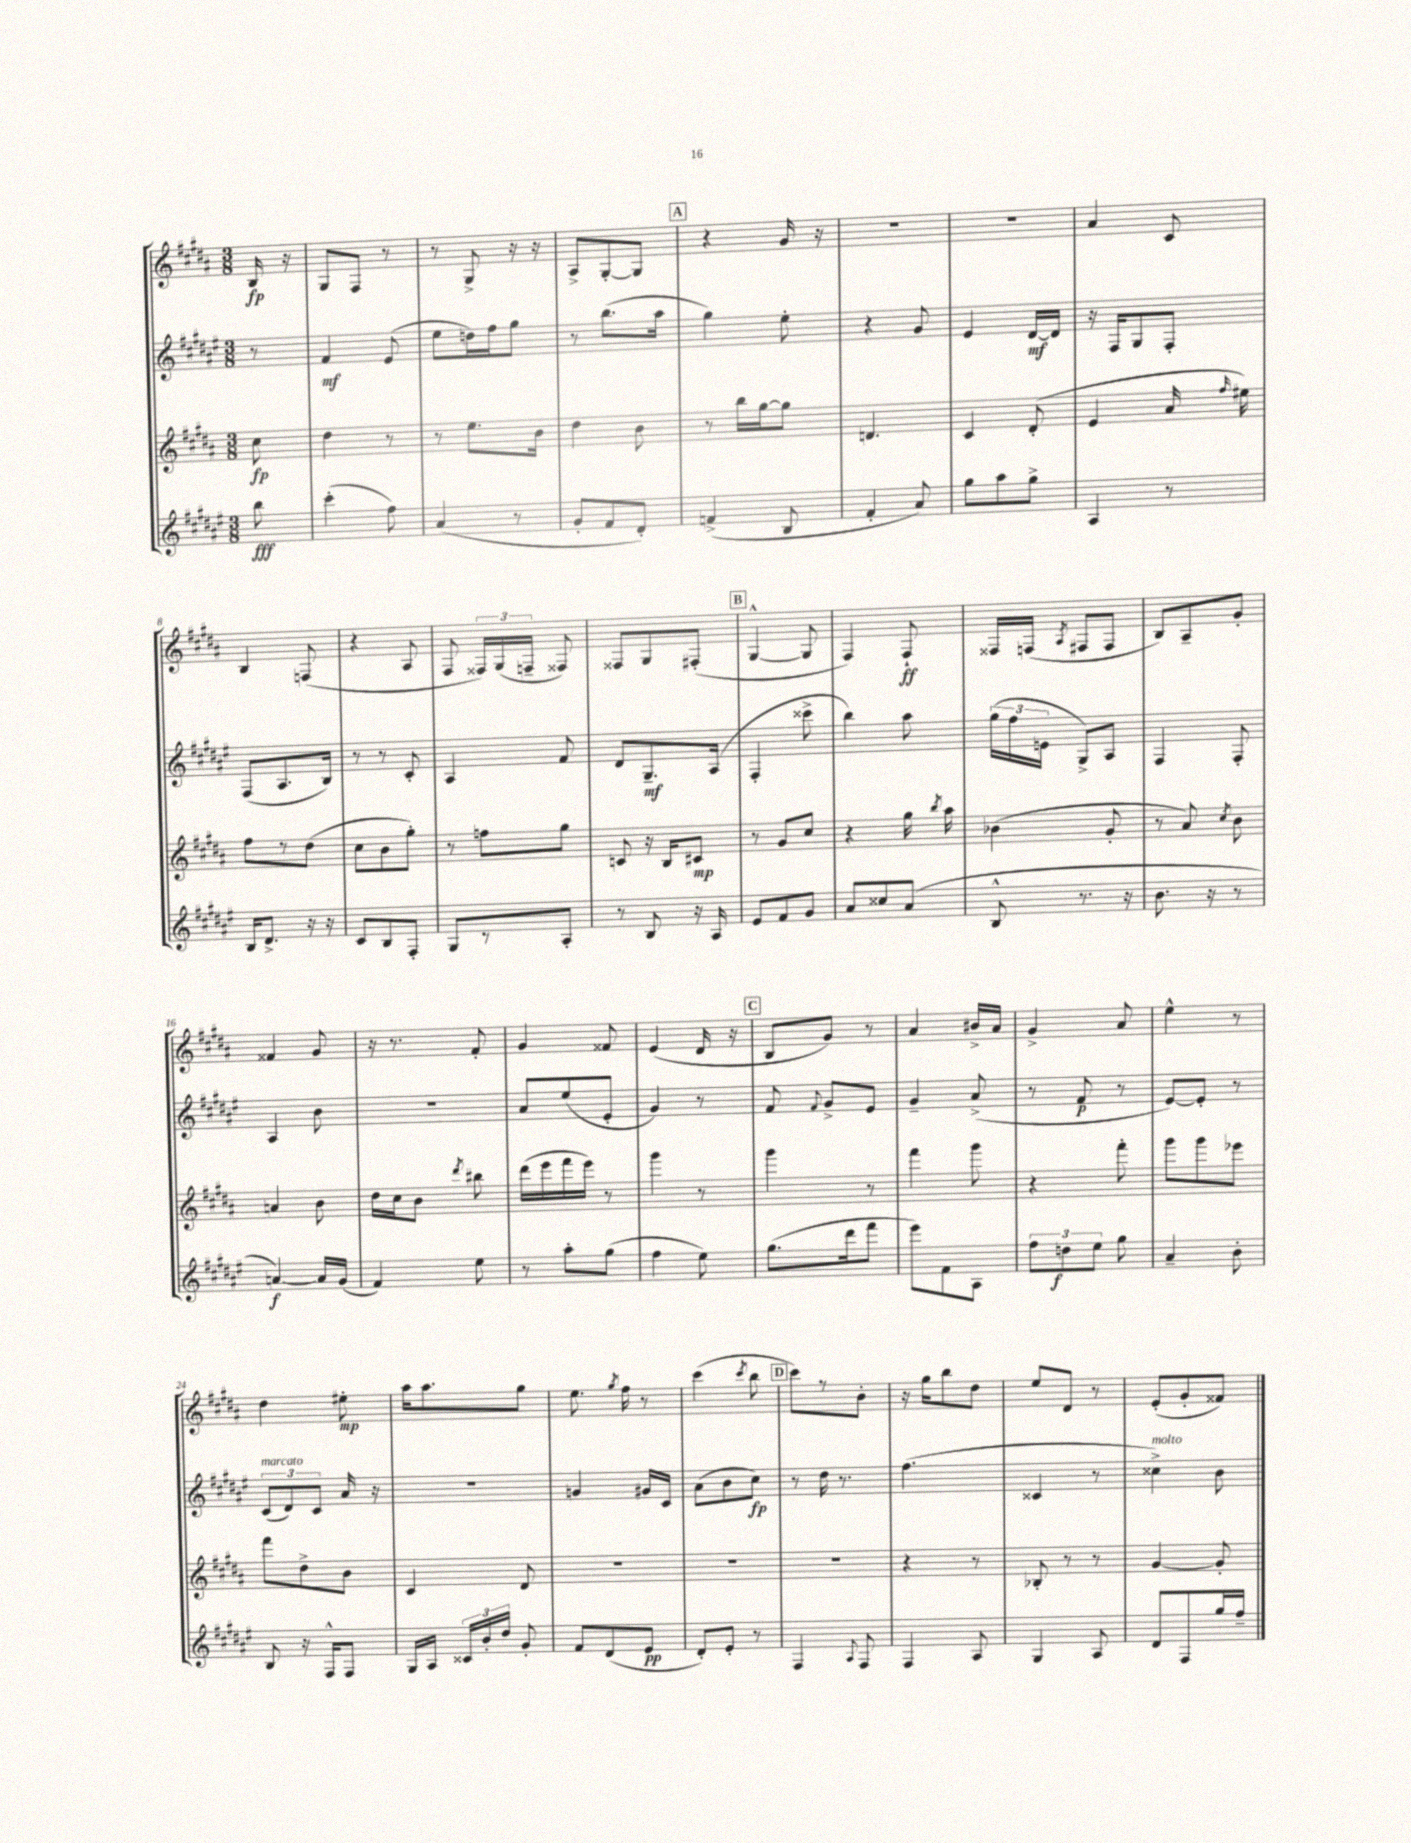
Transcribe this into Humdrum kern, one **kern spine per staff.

**kern	**dynam	**kern	**dynam	**kern	**dynam	**kern	**dynam
*part4	*part4	*part3	*part3	*part2	*part2	*part1	*part1
*staff4	*staff4	*staff3	*staff3	*staff2	*staff2	*staff1	*staff1
*clefG2	*	*clefG2	*	*clefG2	*	*clefG2	*
*k[f#c#g#d#a#e#]	*	*k[f#c#g#d#a#]	*	*k[f#c#g#d#a#e#]	*	*k[f#c#g#d#a#]	*
*M3/8	*	*M3/8	*	*M3/8	*	*M3/8	*
=	=	=	=	=	=	=	=
8bb\	fff	8cc#\	fp	8r	.	16B/	fp
.	.	.	.	.	.	16r	.
=1	=1	=1	=1	=1	=1	=1	=1
(4ccc#'\	.	4dd#\	.	4f#/	mf	8G#/L	.
.	.	.	.	.	.	8F#/J	.
8ff#\)	.	8r	.	(8e#/	.	8r	.
=2	=2	=2	=2	=2	=2	=2	=2
(4a#/	.	8r	.	8ee#\L	.	8r	.
.	.	8.ee\L	.	16ddn\L)	.	8G#^/	.
.	.	.	.	16ff#\J	.	.	.
8r	.	.	.	8gg#\J	.	16r	.
.	.	16b\Jk	.	.	.	16r	.
=3	=3	=3	=3	=3	=3	=3	=3
8g#'/L	.	4dd#\	.	8r	.	8A#^/L	.
8f#/	.	.	.	(8.bb\L	.	[8G#'/	.
8d#'/J)	.	8b\	.	.	.	8G#/J]	.
.	.	.	.	16aa#\Jk	.	.	.
!!LO:REH:place=s1:t=A
=4	=4	=4	=4	=4	=4	=4	=4
(4fn^/	.	8r	.	4gg#\)	.	4r	.
.	.	16bb\LL	.	.	.	.	.
.	.	[16gg#\J	.	.	.	.	.
8B/	.	8gg#\J]	.	8ee#'\	.	16g#/	.
.	.	.	.	.	.	16r	.
=5	=5	=5	=5	=5	=5	=5	=5
4f#'/	.	4.dn/	.	4r	.	4.r	.
8a#/)	.	.	.	8g#/	.	.	.
=6	=6	=6	=6	=6	=6	=6	=6
8gg#\L	.	4c#/	.	4e#/	.	4.r	.
8aa#\	.	.	.	.	.	.	.
8gg#^\J	.	(8d#'/	.	[16d#/LL	mf	.	.
.	.	.	.	16d#/JJ]	.	.	.
=7	=7	=7	=7	=7	=7	=7	=7
4A#/	.	4e/	.	16r	.	4a#/	.
.	.	.	.	16F#/KL	.	.	.
.	.	.	.	8G#/	.	.	.
8r	.	16a#/	.	8F#'/J	.	8c#/	.
.	.	16qqff#/	.	.	.	.	.
.	.	16ee#X\)	.	.	.	.	.
!!LO:LB:g=z
=8	=8	=8	=8	=8	=8	=8	=8
16B/KL	.	8ff#\L	.	(8F#/L	.	4B/	.
8.d#^/J	.	.	.	.	.	.	.
.	.	8r	.	8.A#/	.	.	.
16r	.	(8dd#\J	.	.	.	(8Fn/	.
16r	.	.	.	16B/Jk)	.	.	.
=9	=9	=9	=9	=9	=9	=9	=9
8c#/L	.	8cc#\L	.	8r	.	4r	.
8B/	.	8b\	.	8r	.	.	.
8F#'/J	.	8gg#'\J)	.	8c#'/	.	8A#/	.
=10	=10	=10	=10	=10	=10	=10	=10
8G#/L	.	8r	.	4A#/	.	8F#/	.
8r	.	8ffn\L	.	.	.	24F##X/LL)	.
.	.	.	.	.	.	(24G#/	.
.	.	.	.	.	.	24Fn~/JJ	.
8A#'/J	.	8gg#\J	.	8f#/	.	8F##X/)	.
=11	=11	=11	=11	=11	=11	=11	=11
8r	.	8cn/	.	8d#/L	.	8F##X/L	.
8B/	.	16r	.	8.G#~/	mf	8G#/	.
.	.	16B/KL	.	.	.	.	.
16r	.	8c#X/J	mp	.	.	(8F#X'/J	.
16A#/	.	.	.	(16A#/Jk	.	.	.
!!LO:REH:place=s1:t=B
=12	=12	=12	=12	=12	=12	=12	=12
8e#/L	.	8r	.	4F#'/	.	[4G#^^/	.
8f#/	.	8g#/L	.	.	.	.	.
8g#/J	.	8cc#/J	.	8ccc##X^\	.	8G#/]	.
=13	=13	=13	=13	=13	=13	=13	=13
8a#/L	.	4r	.	4bb\)	.	4F#/)	.
8cc##X/	.	.	.	.	.	.	.
(8a#/J	.	16gg#\	.	8aa#\	.	8F#`/	ff
.	.	8qbb/	.	.	.	.	.
.	.	16aa#\	.	.	.	.	.
=14	=14	=14	=14	=14	=14	=14	=14
8B^^/	.	(4b-X\	.	(24gg#\LL	.	16F##X/LL	.
.	.	.	.	24ff#\	.	.	.
.	.	.	.	.	.	(16Fn/JJ	.
.	.	.	.	24en\JJ	.	.	.
.	.	.	.	.	.	8qA#/	.
8.r	.	.	.	8G#^/L)	.	8F#X/L	.
.	.	8g#'/	.	8A#/J	.	8F#/J	.
16r	.	.	.	.	.	.	.
=15	=15	=15	=15	=15	=15	=15	=15
8.b\	.	8r	.	4F#/	.	8B/L)	.
.	.	8a#/)	.	.	.	8A#~/	.
16r	.	.	.	.	.	.	.
.	.	8qcc#/	.	.	.	.	.
8r	.	8b\	.	8F#'/	.	8g#'/J	.
!!LO:LB:g=z
=16	=16	=16	=16	=16	=16	=16	=16
[4an/)	f	4an/	.	4A#/	.	4f##X/	.
16a/LL]	.	8b\	.	8b\	.	8g#/	.
(16g#/JJ	.	.	.	.	.	.	.
=17	=17	=17	=17	=17	=17	=17	=17
4f#/)	.	16dd#\LL	.	4.r	.	16r	.
.	.	16cc#\J	.	.	.	8.r	.
.	.	8b\J	.	.	.	.	.
.	.	8qddd#/	.	.	.	.	.
8ee#\	.	8bb#X\	.	.	.	8f#'/	.
=18	=18	=18	=18	=18	=18	=18	=18
8r	.	(16ddd#\LL	.	8a#/L	.	4g#/	.
.	.	16eee\	.	.	.	.	.
8aa#'\L	.	16fff#\	.	(8ee#/	.	.	.
.	.	16eee\JJ)	.	.	.	.	.
(8gg#\J	.	8r	.	8e#'/J	.	8f##X/	.
=19	=19	=19	=19	=19	=19	=19	=19
4ff#\	.	4ggg#\	.	4g#/)	.	(4e/	.
8ee#\)	.	8r	.	8r	.	16d#/	.
.	.	.	.	.	.	16r	.
!!LO:REH:place=s1:t=C
=20	=20	=20	=20	=20	=20	=20	=20
(8.gg#\L	.	4ggg#\	.	8f#/	.	8B/L	.
.	.	.	.	8qqf#/	.	.	.
.	.	.	.	8g#^/L	.	8g#/J)	.
16ddd#\k	.	.	.	.	.	.	.
8fff#\J	.	8r	.	8e#/J	.	8r	.
=21	=21	=21	=21	=21	=21	=21	=21
8eee#\L)	.	4fff#\	.	4g#~/	.	4a#/	.
8f#\	.	.	.	.	.	.	.
8A#\J	.	8ggg#\	.	(8a#^/	.	16b#X^/LL	.
.	.	.	.	.	.	16a#/JJ	.
=22	=22	=22	=22	=22	=22	=22	=22
12ff#\L	.	4r	.	8r	.	4g#^/	.
12ddn\	f	.	.	.	.	.	.
.	.	.	.	8f#/	p	.	.
12ee#\J	.	.	.	.	.	.	.
8gg#\	.	8fff#'\	.	8r	.	8a#/	.
=23	=23	=23	=23	=23	=23	=23	=23
4a#~/	.	8ggg#\L	.	[8e#/L)	.	4ee^^\	.
.	.	8ggg#\	.	8e#'/J]	.	.	.
8b'\	.	8eee-X\J	.	8r	.	8r	.
!!LO:LB:g=z
=24	=24	=24	=24	=24	=24	=24	=24
!	!	!	!	!LO:TX:a:i:t=marcato	!	!	!
8B/	.	8fff#\L	.	(12c#/L	.	4dd#\	.
.	.	.	.	12d#/)	.	.	.
16r	.	8dd#^\	.	.	.	.	.
.	.	.	.	12c#/J	.	.	.
16F#^^/KL	.	.	.	.	.	.	.
8F#/J	.	8b\J	.	16a#/	.	8ee#X'\	mp
.	.	.	.	16r	.	.	.
=25	=25	=25	=25	=25	=25	=25	=25
16G#/LL	.	4c#/	.	4.r	.	16aa#\KL	.
16A#/JJ	.	.	.	.	.	8.aa#\	.
24c##X/LL	.	.	.	.	.	.	.
24b'/	.	.	.	.	.	.	.
24dd#/JJ	.	.	.	.	.	.	.
8g#'/	.	8d#/	.	.	.	8gg#\J	.
=26	=26	=26	=26	=26	=26	=26	=26
8f#/L	.	4.r	.	4gn/	.	8.ee\	.
(8d#/	.	.	.	.	.	.	.
.	.	.	.	.	.	8qgg#/	.
.	.	.	.	.	.	16ff#\	.
8e#/J	pp	.	.	16g#X/LL	.	8r	.
.	.	.	.	16c#/JJ	.	.	.
=27	=27	=27	=27	=27	=27	=27	=27
8d#'/L)	.	4.r	.	(8a#\L	.	(4ccc#\	.
8e#'/J	.	.	.	8b\	.	.	.
.	.	.	.	.	.	8qccc#/	.
8r	.	.	.	8cc#\J)	fp	8bb\	.
!!LO:REH:place=s1:t=D
=28	=28	=28	=28	=28	=28	=28	=28
4F#/	.	4.r	.	8r	.	8ccc#\L)	.
.	.	.	.	16dd#\	.	8r	.
.	.	.	.	8.r	.	.	.
8qqA#/	.	.	.	.	.	.	.
8F#/	.	.	.	.	.	8b'\J	.
=29	=29	=29	=29	=29	=29	=29	=29
4F#/	.	4r	.	(4.ff#\	.	16r	.
.	.	.	.	.	.	16gg#\KL	.
.	.	.	.	.	.	8bb\	.
8A#/	.	8r	.	.	.	8dd#\J	.
=30	=30	=30	=30	=30	=30	=30	=30
4G#/	.	8B-X'/	.	4c##X/	.	8ee/L	.
.	.	8r	.	.	.	8d#/J	.
8A#/	.	8r	.	8r	.	8r	.
=31	=31	=31	=31	=31	=31	=31	=31
!	!	!	!	!LO:TX:a:i:t=molto	!	!	!
8d#/L	.	[4g#/	.	4cc##X^\)	.	(8e'/L	.
8F#/	.	.	.	.	.	8g#'/	.
16gg#/L	.	8g#'/]	.	8b\	.	8f##X/J)	.
16ff#~/JJ	.	.	.	.	.	.	.
==	==	==	==	==	==	==	==
*-	*-	*-	*-	*-	*-	*-	*-
